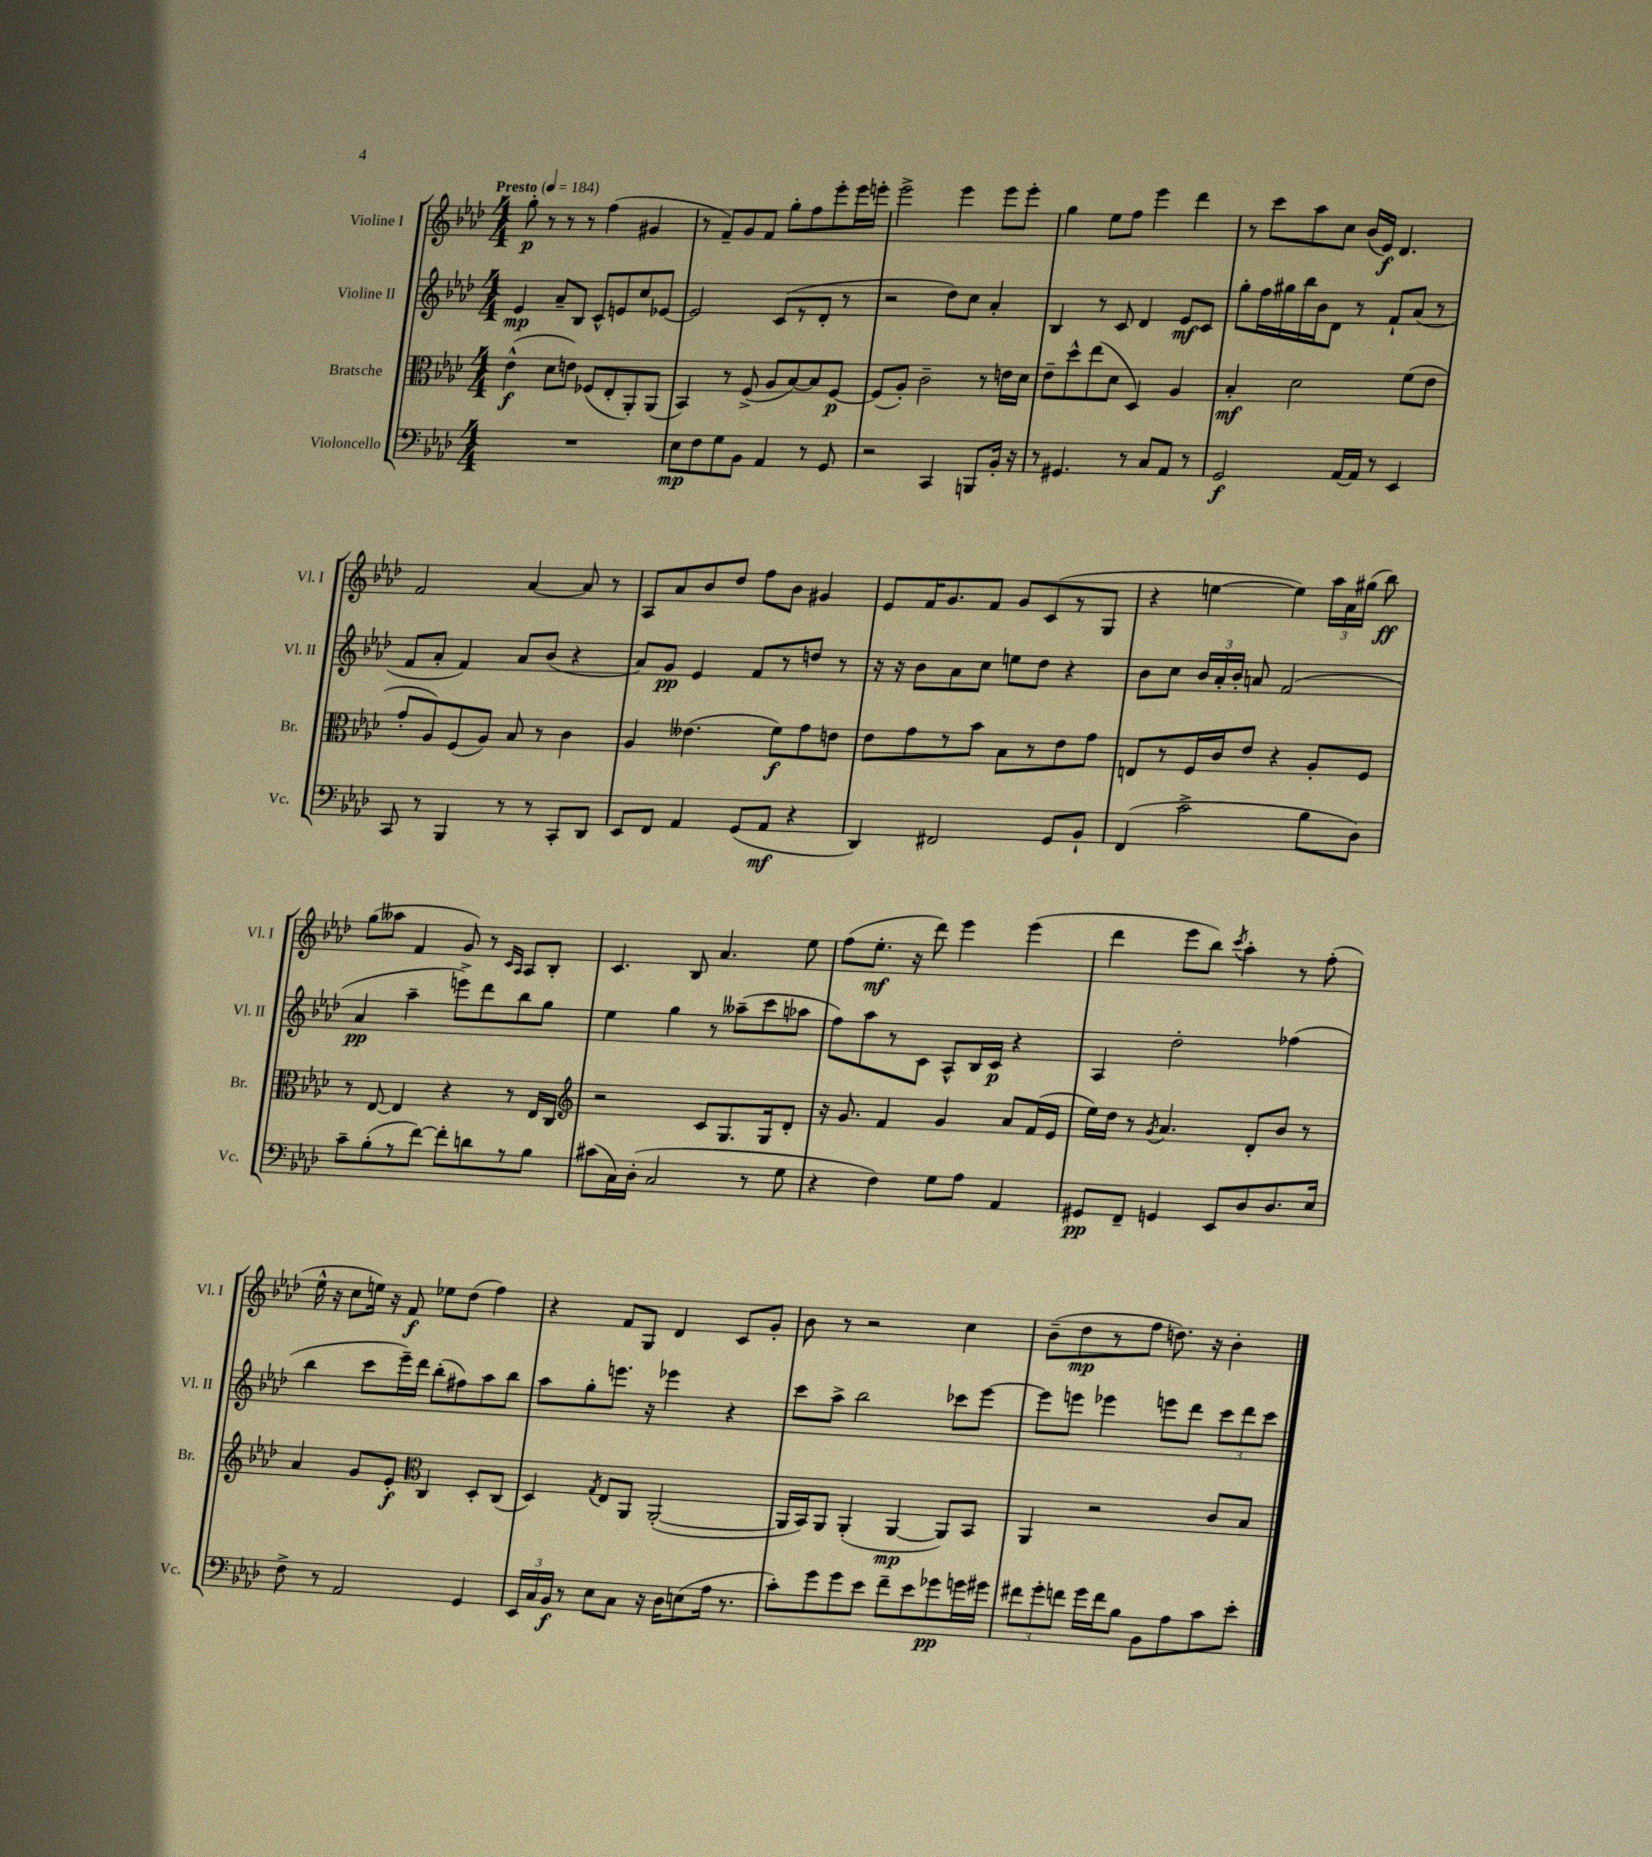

**kern	**dynam	**kern	**dynam	**kern	**dynam	**kern	**dynam
*part4	*part4	*part3	*part3	*part2	*part2	*part1	*part1
*staff4	*staff4	*staff3	*staff3	*staff2	*staff2	*staff1	*staff1
*I"Violoncello	*	*I"Bratsche	*	*I"Violine II	*	*I"Violine I	*
*I'Vc.	*	*I'Br.	*	*I'Vl. II	*	*I'Vl. I	*
*clefF4	*	*clefC3	*	*clefG2	*	*clefG2	*
*k[b-e-a-d-]	*	*k[b-e-a-d-]	*	*k[b-e-a-d-]	*	*k[b-e-a-d-]	*
*M4/4	*	*M4/4	*	*M4/4	*	*M4/4	*
*MM184	*	*MM184	*	*MM184	*	*MM184	*
=1	=1	=1	=1	=1	=1	=1	=1
!	!	!	!	!	!	!LO:TX:a:B:t=Presto	!
1r	.	(4e-^^\	f	4e-/	mp	8gg'\	p
.	.	.	.	.	.	8r	.
.	.	8d-\L	.	8a-~/L	.	8r	.
.	.	8en\J)	.	8B-/J	.	8r	.
.	.	(8F-X/L	.	8c^^/L	.	(4ff\	.
.	.	8E-'/	.	8en/	.	.	.
.	.	8AA-'/)	.	8cc/	.	4g#X/	.
.	.	(8AA-/J	.	[8e-X/J	.	.	.
=2	=2	=2	=2	=2	=2	=2	=2
8E-\L	mp	4BB-/)	.	2e-/]	.	8r	.
8F\	.	.	.	.	.	8f~/L)	.
8G\	.	8r	.	.	.	8g/	.
8BB-\J	.	(8F^/	.	.	.	8f/J	.
4AA-/	.	8A-/L	.	(8c/L	.	8gg'\L	.
.	.	[8B-/)	.	8r	.	8ff\	.
8r	.	8B-/]	.	8d-'/J	.	8eee-'\	.
8GG/	.	[8F/J	p	8r	.	16eee-\L	.
.	.	.	.	.	.	16eeen'\JJ	.
=3	=3	=3	=3	=3	=3	=3	=3
2r	.	(8F/L]	.	2r	.	2eee-^\	.
.	.	8A-'/J)	.	.	.	.	.
.	.	2c~\	.	.	.	.	.
4CC/	.	.	.	8dd-\L)	.	4eee-\	.
.	.	.	.	8cc\J	.	.	.
8BBBn/L	.	8r	.	4a-'/	.	8eee-\L	.
16BB-'/Jk	.	16en\LL	.	.	.	8eee-'\J	.
16r	.	16d-\JJ	.	.	.	.	.
=4	=4	=4	=4	=4	=4	=4	=4
8r	.	8e-~\L	.	4B-/	.	4gg\	.
4.GG#X/	.	8dd-^^\	.	.	.	.	.
.	.	(8ee-\	.	8r	.	8ee-\L	.
.	.	8d-\J	.	8c/	.	8ff\J	.
8r	.	4D-/)	.	4d-/	.	4eee-\	.
8C/L	.	.	.	.	.	.	.
8AA-/J	.	4A-/	.	8e-/L	mf	4ddd-\	.
8r	.	.	.	8c/J	.	.	.
=5	=5	=5	=5	=5	=5	=5	=5
2GG/	f	4B-'/	mf	8gg'\L	.	8r	.
.	.	.	.	16ff\L	.	8ccc\L	.
.	.	.	.	16gg#X\	.	.	.
.	.	2d-\	.	16bb-\	.	8aa-\	.
.	.	.	.	16b-\J	.	.	.
.	.	.	.	8d-\J	.	8cc\J	.
[16AA-/LL	.	.	.	8r	.	(16b-/LL	.
16AA-/JJ]	.	.	.	.	.	16e-/JJ)	f
8r	.	.	.	8f`/L	.	4.d-/	.
4EE-/	.	(8f\L	.	(8a-/J	.	.	.
.	.	8e-\J	.	8r	.	.	.
!!LO:LB:g=z
=6	=6	=6	=6	=6	=6	=6	=6
8CC/	.	8g'/L	.	8f/L	.	2f/	.
8r	.	8A-/)	.	8a-'/J	.	.	.
4BBB-/	.	(8F/	.	4f/)	.	.	.
.	.	8A-/J)	.	.	.	.	.
8r	.	8B-/	.	8a-/L	.	[4a-/	.
8r	.	8r	.	(8b-/J	.	.	.
8CC'/L	.	4c\	.	4r	.	8a-/]	.
8DD-/J	.	.	.	.	.	8r	.
=7	=7	=7	=7	=7	=7	=7	=7
8EE-/L	.	4A-/	.	8a-/L)	.	8A-/L	.
8FF/J	.	.	.	8g/J	pp	8a-/	.
4AA-/	.	(4.e--X\	.	4e-/	.	8b-/	.
.	.	.	.	.	.	8dd-/J	.
(8GG/L	.	.	.	8f/L	.	8ff\L	.
8AA-/J	mf	8f\L)	f	8r	.	8b-\J	.
4r	.	8g\	.	8ddn/J	.	4g#X/	.
.	.	8en\J	.	8r	.	.	.
=8	=8	=8	=8	=8	=8	=8	=8
4DD-/)	.	8e-\L	.	16r	.	8e-/L	.
.	.	.	.	16r	.	.	.
.	.	8g\	.	8b-\L	.	16f/K	.
.	.	.	.	.	.	8.g/	.
2FF#X/	.	8r	.	8a-\	.	.	.
.	.	8b-\J	.	8cc\J	.	8f/J	.
.	.	8B-\L	.	8een\L	.	8g/L	.
.	.	8r	.	8dd-\J	.	(8c/	.
8GG/L	.	8e-\	.	4r	.	8r	.
8BB-`/J	.	8g\J	.	.	.	8G/J	.
=9	=9	=9	=9	=9	=9	=9	=9
(4FF/	.	8En/L	.	8b-\L	.	4r	.
.	.	8r	.	8cc\J	.	.	.
2c^\	.	16F/L	.	24b-/LL	.	[4een\	.
.	.	.	.	24a-'/	.	.	.
.	.	16c/J	.	.	.	.	.
.	.	.	.	24b-'/JJ	.	.	.
.	.	8e-/J	.	8an/	.	.	.
.	.	4r	.	(2f/	.	4ee\])	.
8B-\L	.	8A-'/L	.	.	.	24aa-\LL	.
.	.	.	.	.	.	24a-\	.
.	.	.	.	.	.	(24gg#X\JJ	.
8D-\J)	.	8F/J	.	.	.	8bb-\)	ff
!!LO:LB:g=z
=10	=10	=10	=10	=10	=10	=10	=10
8c~\L	.	8r	.	4a-/	pp	(8gg\L	.
(8B-'\	.	[8E-/	.	.	.	8aa--X\J	.
8r	.	4E-/]	.	4aa-~\	.	4f/	.
[8f\J)	.	.	.	.	.	.	.
8f'\L]	.	4r	.	8eeen^\L)	.	8g/)	.
8dn\	.	.	.	8ddd-\	.	8r	.
.	.	.	.	.	.	16qqc/LL	.
.	.	.	.	.	.	16qqA-/JJ	.
8r	.	8r	.	8bb-\	.	8A-/L	.
8B-\J	.	16E-/LL	.	8gg\J	.	8B-'/J	.
.	.	16C/JJ	.	.	.	.	.
=11	=11	=11	=11	=11	=11	=11	=11
*	*	*clefG2	*	*	*	*	*
(8c#X\L	.	2r	.	4ee-\	.	4.c/	.
16C\L)	.	.	.	.	.	.	.
(16D-'\JJ	.	.	.	.	.	.	.
2C/	.	.	.	4gg\	.	.	.
.	.	.	.	.	.	8B-/	.
.	.	8c/L	.	8r	.	4.a-/	.
.	.	8.G/	.	(8aa--X~\L	.	.	.
8r	.	.	.	8ccc\	.	.	.
.	.	16G/k	.	.	.	.	.
8G\	.	8d-'/J	.	8aa-X\J	.	8ee-\	.
=12	=12	=12	=12	=12	=12	=12	=12
4r	.	16r	.	8ff\L)	.	(8ff\L	.
.	.	8.g/	.	.	.	.	.
.	.	.	.	8aa-\	.	8.ee-'\J	mf
4F\)	.	4f/	.	8r	.	.	.
.	.	.	.	.	.	16r	.
.	.	.	.	8c\J	.	8ddd-\)	.
8G\L	.	4g/	.	8A-^^/L	.	4eee-\	.
8A-\J	.	.	.	16B-/L	.	.	.
.	.	.	.	16c/JJ	p	.	.
4AA-/	.	8a-/L	.	4r	.	(4eee-\	.
.	.	(16f/L	.	.	.	.	.
.	.	16e-/JJ	.	.	.	.	.
=13	=13	=13	=13	=13	=13	=13	=13
8GG#X/L	pp	16ee-\LL)	.	4A-/	.	4ddd-\	.
.	.	16dd-\JJ	.	.	.	.	.
8FF~/J	.	8r	.	.	.	.	.
.	.	8qg/	.	.	.	.	.
4GGn/	.	4.a-/	.	2dd-'\	.	8eee-\L	.
.	.	.	.	.	.	8bb-\J)	.
.	.	.	.	.	.	8qccc/	.
8EE-/L	.	.	.	.	.	4aa-'\	.
8D-/	.	8d-'/L	.	.	.	.	.
8.D-/	.	8b-/J	.	(4ff-X\	.	8r	.
.	.	8r	.	.	.	(8ff'\	.
16E-/Jk	.	.	.	.	.	.	.
!!LO:LB:g=z
=14	=14	=14	=14	=14	=14	=14	=14
8F^\	.	4a-/	.	4bb-\	.	16ee-^^\	.
.	.	.	.	.	.	16r	.
8r	.	.	.	.	.	8cc\L	.
2AA-/	.	8g/L	.	8ccc\L	.	16een\Jk)	.
.	.	.	.	.	.	16r	.
.	.	8e-'/J	f	16eee-~\L)	.	8f/	f
.	.	.	.	16ddd-\JJ	.	.	.
*	*	*clefC3	*	*	*	*	*
.	.	4C/	.	(8bb-'\L	.	8ee-X\L	.
.	.	.	.	8ff#X\)	.	(8dd-\J	.
4GG/	.	8D-'/L	.	8aa-\	.	4ff\)	.
.	.	(8C/J	.	8bb-\J	.	.	.
=15	=15	=15	=15	=15	=15	=15	=15
24EE-/LL	.	4D-/)	.	8aa-\L	.	4r	.
24C/	.	.	.	.	.	.	.
24BB-/JJ	f	.	.	.	.	.	.
8r	.	.	.	8gg'\	.	.	.
.	.	8qG/	.	.	.	.	.
8E-\L	.	8E-/L	.	8.eeen\J	.	8f/L	.
8C\J	.	8AA-/J	.	.	.	8G/J	.
.	.	.	.	16r	.	.	.
16r	.	([2AA-'/	.	4eee-X\	.	4d-/	.
16D-\KL	.	.	.	.	.	.	.
(8En\	.	.	.	.	.	.	.
16A-\Jk	.	.	.	4r	.	8c/L	.
8.r	.	.	.	.	.	.	.
.	.	.	.	.	.	8g'/J	.
=16	=16	=16	=16	=16	=16	=16	=16
8c'\L)	.	16AA-/LL]	.	8ccc\L	.	8b-\	.
.	.	16BB-/J)	.	.	.	.	.
8g\	.	8AA-/J	.	8aa-^\J	.	8r	.
8g\	.	(4AA-'/	.	2bb-\	.	2r	.
8e-\J	.	.	.	.	.	.	.
8f~\L	.	[4AA-/	mp	.	.	.	.
8e-\	.	.	.	.	.	.	.
8g-X\	pp	8AA-/L])	.	8ccc-X\L	.	4cc\	.
16gn\L	.	8BB-/J	.	[8eee-\J	.	.	.
16g#X\JJ	.	.	.	.	.	.	.
=17	=17	=17	=17	=17	=17	=17	=17
12f#X\L	.	4AA-/	.	8eee-\L]	.	(8b-~\L	.
12g'\	.	.	.	.	.	.	.
.	.	.	.	8eeen\J	.	8dd-\	mp
12fn\J	.	.	.	.	.	.	.
16g\LL	.	2r	.	4eee-X\	.	8r	.
16f\J	.	.	.	.	.	.	.
8B-\J	.	.	.	.	.	8ff\J	.
8BB-\L	.	.	.	8eeen\L	.	8.ddn\)	.
8A-\	.	.	.	8ddd-\J	.	.	.
.	.	.	.	.	.	16r	.
8c\	.	8c/L	.	12ccc\L	.	4b-'\	.
.	.	.	.	12ddd-\	.	.	.
8e-'\J	.	8B-/J	.	.	.	.	.
.	.	.	.	12ccc\J	.	.	.
==	==	==	==	==	==	==	==
*-	*-	*-	*-	*-	*-	*-	*-
